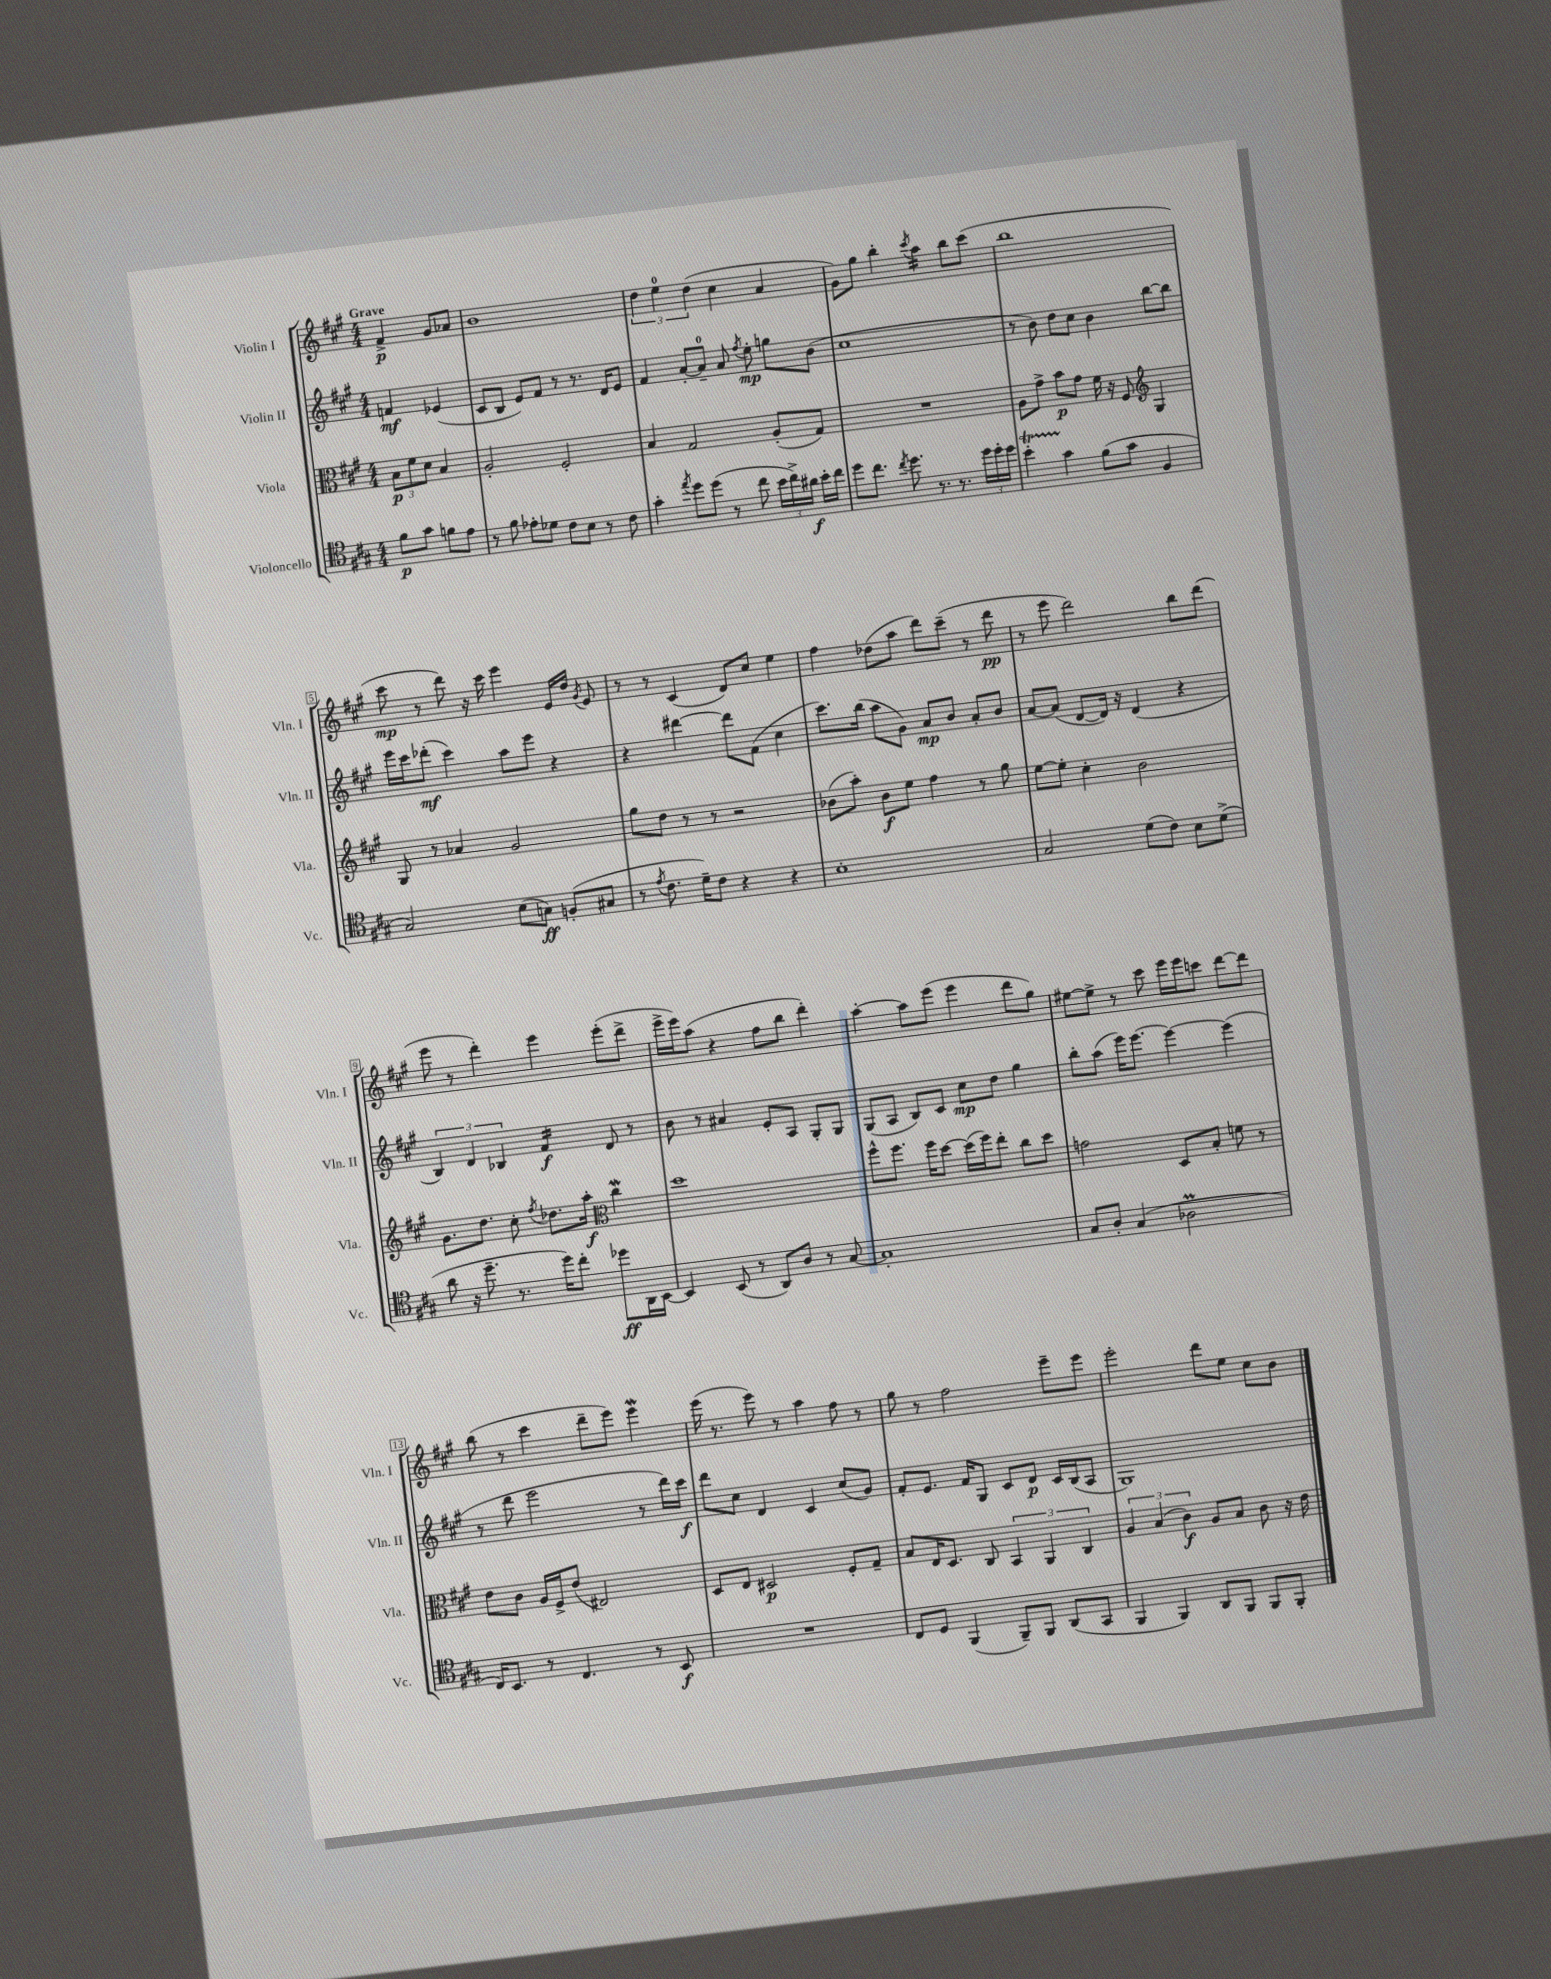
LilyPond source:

<<
\new StaffGroup <<
\new Staff = "s0" \with { instrumentName = "Violin I" shortInstrumentName = "Vln. I" } {
    \clef treble \key a \major \numericTimeSignature \time 4/4 \partial 2 \tempo "Grave"
    \autoBeamOff fis'4->\p gis'8[ aes'8] |
    b'1 |
    \tuplet 3/2 { d''4 e''4-0 d''4( } cis''4 a'4 |
    gis'8[) gis''8] b''4-. \acciaccatura { cis'''8 } a''4:16 b''8[ cis'''8]( |
    b''1 |
    cis'''8\mp r8 d'''8) r16 cis'''16 e'''4 e'16[ d''16] \acciaccatura { gis'8 } e'8 |
    r8 r8 cis'4( d'8[) cis''8] e''4 |
    fis''4 des''8[( a''8] d'''8[) cis'''8]--( r8 d'''8\pp |
    r8 e'''8 d'''2) b''8[ d'''8]( |
    e'''8 r8 d'''4-.) e'''4 e'''8[-.( d'''8]-> |
    e'''16[-> e'''16) a''8]( r4 fis''8[ b''8] d'''4-.) |
    a''4~-. a''8[ e'''8]( e'''4 d'''8[ gis''8]) |
    eis''8[~ eis''8]-> r8 cis'''8 e'''16[ e'''16 c'''8] d'''8[~ d'''8] |
    b''8( r8 cis'''4 d'''8[-- e'''8]) e'''4\mordent |
    e'''16( r8. e'''8) r8 a''4 fis''8 r8 |
    gis''8 r8 fis''2 e'''8[-- e'''8] |
    e'''2-. d'''8[ e''8] cis''8[ b'8] \bar "|." |
}
\new Staff = "s1" \with { instrumentName = "Violin II" shortInstrumentName = "Vln. II" } {
    \clef treble \key a \major \numericTimeSignature \time 4/4 \partial 2
    \autoBeamOff f'4\mf ees'4( |
    cis'8[ b8] e'8[) fis'8] r8 r8. d'16[ e'8] |
    fis'4 a'8[~-. a'8]-0-- a'8 \acciaccatura { fis''8 } e''8-.\mp g''8[ b'8]( |
    cis''1 |
    r8 b'8) d''8[ cis''8] b'4 b''8[~ b''8] |
    e'''16[ cis'''16 des'''8]-.\mf( cis'''4) a''8[ e'''8] r4 |
    r4 dis'''4~ dis'''8[ fis'8]( cis''4 |
    cis'''8.[) b''16]( a''8[ gis'8]) a'8[\mp b'8] a'8[-. b'8] |
    a'8[~ a'8]( d'8[~ d'16]) r16 d'4( r4 |
    \tuplet 3/2 { b4) d'4 bes4 } fis'4:16\f d'8 r8 |
    b'8 r8 ais'4 e'8[-. a8] gis8[-. gis8] |
    gis8[( a8] b8[) cis'8] cis''8[\mp d''8] gis''4 |
    b''8[-. a''8]( e'''16[) e'''8.]~ e'''4~ e'''4( |
    r8 d'''8 e'''2 r8 d'''16[) cis'''16]\f |
    d'''8[ cis''8] d'4 cis'4 cis''8[( gis'8]) |
    fis'8[-. e'8.] fis'16[ gis8] cis'8[ d'8]\p cis'16[ b16( a8] |
    gis1) \bar "|." |
}
\new Staff = "s2" \with { instrumentName = "Viola" shortInstrumentName = "Vla." } {
    \clef alto \key a \major \numericTimeSignature \time 4/4 \partial 2
    \autoBeamOff \tuplet 3/2 { b8[\p fis'8 d'8] } b4 |
    a2-. fis2-. |
    b4 gis2 a8[-.( gis8]) |
    R1 |
    a8[ gis'8]-> b'8[\p gis'8] fis'16 r16 fis8 \clef treble gis4 |
    gis8 r8 aes'4 gis'2 |
    gis''8[ d''8] r8 r8 r2 |
    bes'8[( a''8]-.) bes'8[\f e''8] fis''4 r8 gis''8 |
    e''8[~ e''8]-. cis''4-. b'2 |
    gis'8.[ d''8.] cis''8-. \acciaccatura { fis''8 } des''8.[ a''16]-.\f \clef alto cis''4\mordent |
    d''1 |
    fis''8[-^ fis''8.] fis''16[ d''8]~ d''16[( fis''16) e''8]-. cis''8[ d''8] |
    g'2 d8[ b8]-. f'8 r8 |
    e'8[ cis'8] a16[ fis16-> e'8]( eis2) |
    d8[ e8] dis2\p fis8[-. gis8]-- |
    b8[ e16 d8.] cis8 \tuplet 3/2 { b,4 a,4 cis4 } |
    \tuplet 3/2 { a4 b4( cis'4\f) } a8[ b8] cis'8 r16 e'16 \bar "|." |
}
\new Staff = "s3" \with { instrumentName = "Violoncello" shortInstrumentName = "Vc." } {
    \clef tenor \key a \major \numericTimeSignature \time 4/4 \partial 2
    \autoBeamOff fis'8[\p gis'8] f'8[ e'8] |
    r8 fis'8 ees'8[-. des'8] cis'8[ b8] r8 cis'8 |
    gis'4-. \acciaccatura { e''8 } d''8[ d''8]( r8 cis''8 \tuplet 3/2 { b'16[ cis''16->) ais'16]\f } b'16[-. cis''16] |
    d''8[ cis''8.] \acciaccatura { cis''8 } d''8. r8. r8. \tuplet 3/2 { d''16[ d''16-. d''16] } |
    b'4-.\startTrillSpan gis'4\stopTrillSpan fis'8[( gis'8] fis4 |
    gis2) b8[( g8]\ff) f8[-.( gis8] |
    r8 \acciaccatura { e'8 } cis'8. d'16[--) cis'8] r4 r4 |
    b1-. |
    gis2 d'8[( cis'8]) b8[ d'8]->( |
    a'8 r16 d''8.-- r8. d''16[) cis''8]-. des''8[\ff a,16 b,16]~ |
    b,4 b,8( r8 a,8[) a8] r8 gis8~ |
    gis1-. |
    gis8[ a8]-. gis4( aes2\prall |
    cis16[) b,8.] r8 cis4. r8 b,8\f |
    R1 |
    cis8[ d8] fis,4( fis,8[--) fis,8] a,8[( gis,8] |
    fis,4 fis,4) a,8[ fis,8] fis,8[ fis,8]-. \bar "|." |
}
>>
>>
\layout { \context { \Score \override BarNumber.stencil = #(make-stencil-boxer 0.1 0.3 ly:text-interface::print) } }
